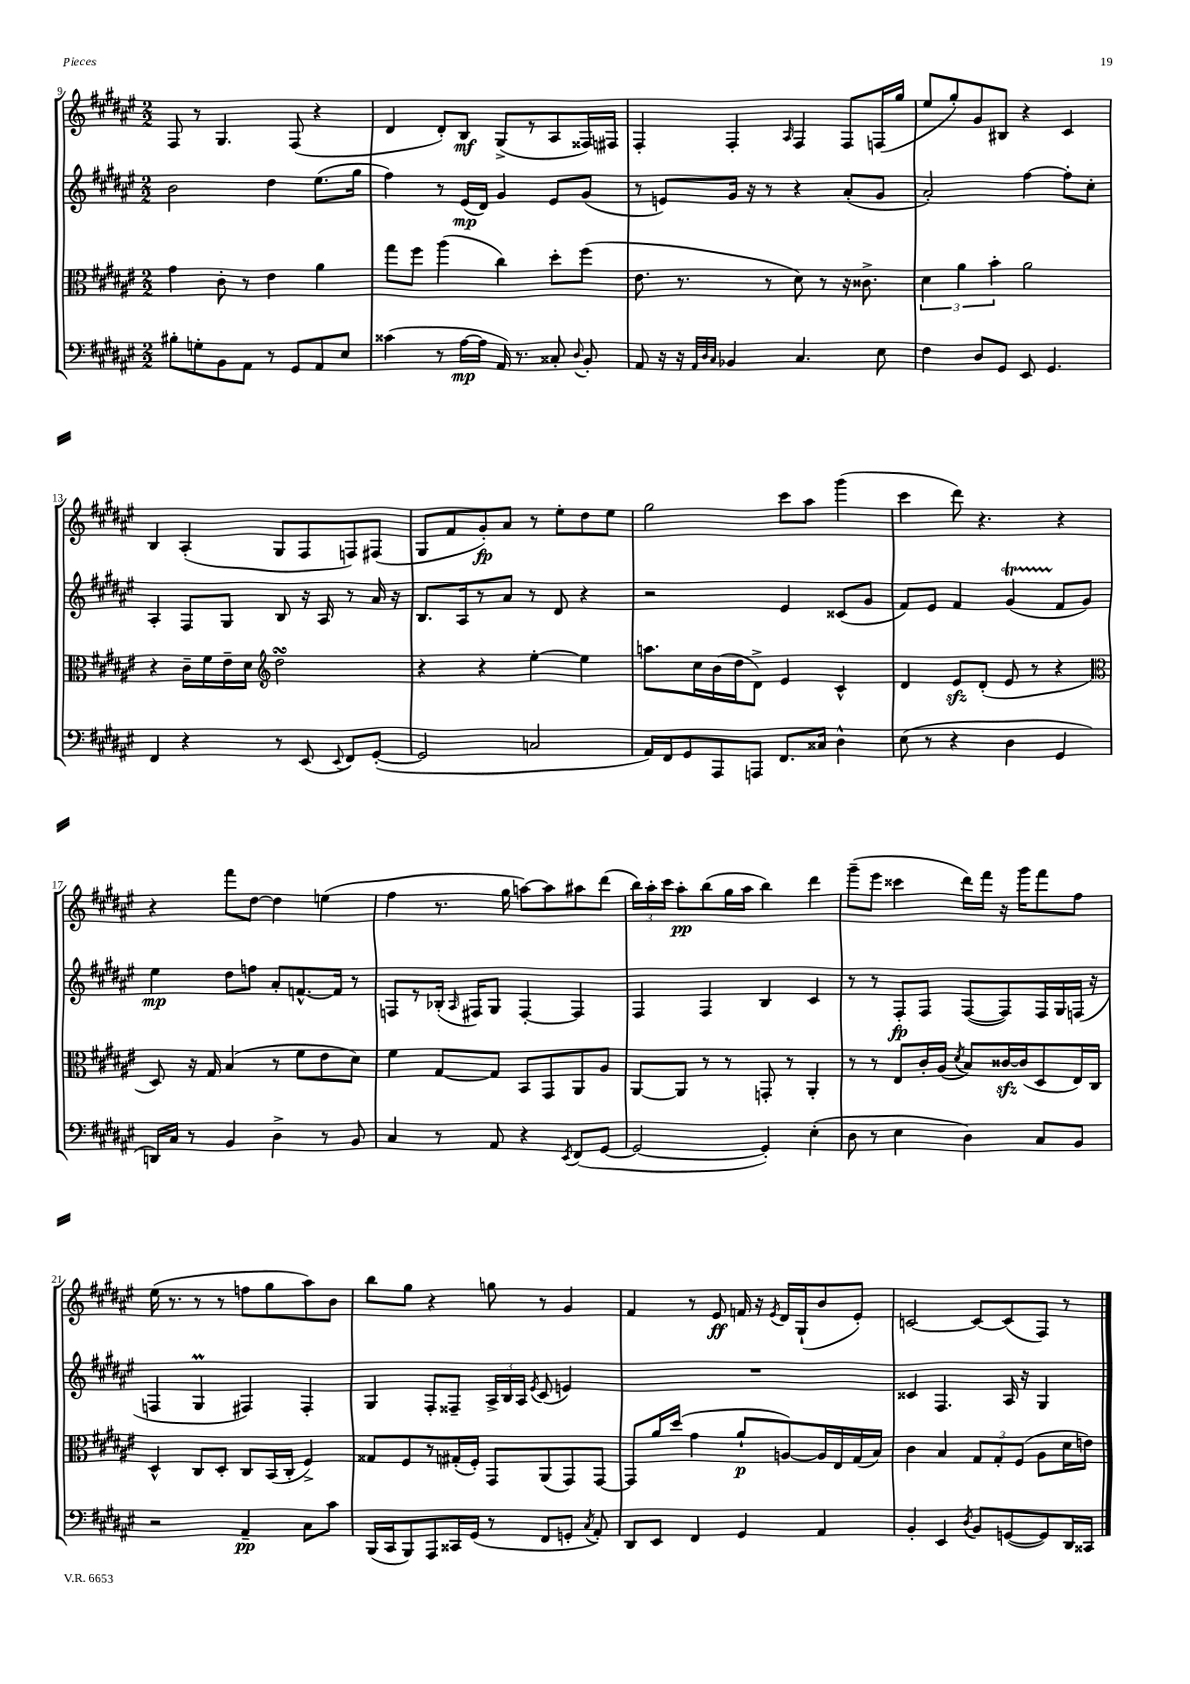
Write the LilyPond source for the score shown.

<<
\new StaffGroup <<
\new Staff = "s0" {
    \clef treble \key fis \major \numericTimeSignature \time 2/2
    \autoBeamOff fis8 r8 gis4. fis8( r4 |
    dis'4 dis'8[-.) b8]\mf gis8[->( r8 ais8 fisis16) fis16] |
    fis4-. fis4-. \grace { ais16 } fis4 fis8[ f16( gis''16] |
    eis''8[ gis''8-.) gis'8 bis8] r4 cis'4 |
    b4 ais4-.( gis8[ fis8 f8) fis8]( |
    gis8[ fis'8 gis'8-.\fp) ais'8] r8 eis''8[-. dis''8 eis''8] |
    gis''2 cis'''8[ ais''8] gis'''4( |
    cis'''4 dis'''8) r4. r4 |
    r4 fis'''8[ dis''8]~ dis''4 e''4( |
    fis''4 r8. gis''16 a''8[~) a''8 ais''8 dis'''8]( |
    \tuplet 3/2 { b''16[) ais''16-. cis'''16] } ais''8[-.\pp b''8( gis''16 ais''16] b''4) dis'''4 |
    gis'''8[--( eis'''8] cisis'''4 dis'''16[) fis'''16] r16 gis'''16[ fis'''8 fis''8] |
    eis''16( r8. r8 r8 f''8[ gis''8 ais''8) b'8] |
    b''8[ gis''8] r4 g''8 r8 gis'4 |
    fis'4 r8 eis'8\ff f'16 r16 \acciaccatura { eis'8 } dis'16[ gis16-!( b'8 eis'8]-.) |
    c'2~ c'8[~ c'8( fis8]) r8 \bar "|." |
}
\new Staff = "s1" {
    \clef treble \key fis \major \numericTimeSignature \time 2/2
    \autoBeamOff b'2 dis''4 eis''8.[( gis''16] |
    fis''4) r8 eis'16[\mp( dis'16]) gis'4 eis'8[ gis'8]( |
    r8 e'8[) gis'16] r16 r8 r4 ais'8[-.( gis'8] |
    ais'2-.) fis''4~ fis''8[-. cis''8]-. |
    ais4-. fis8[ gis8] b8 r16 ais16 r8 ais'16 r16 |
    b8.[ ais16 r8 ais'8] r8 dis'8 r4 |
    r2 eis'4 cisis'8[( gis'8] |
    fis'8[) eis'8] fis'4 gis'4\startTrillSpan( fis'8[\stopTrillSpan gis'8]) |
    eis''4\mp dis''8[ f''8] ais'8[-. f'8.~-^ f'16] r8 |
    f8[ r8 bes16]-.( \grace { ais16 } fis16[) gis8] fis4~-. fis4 |
    fis4 fis4 b4 cis'4 |
    r8 r8 fis8[-.\fp fis8] fis8[~( fis8) fis16 gis16 f16]( r16 |
    f4 gis4\prall fis4) fis4-. |
    gis4 fis8[-. fisis8]-- \tuplet 3/2 { ais16[-> b16 ais16] } \acciaccatura { eis'8 } cis'8( e'4) |
    R1 |
    cisis'4 fis4. ais16 r16 gis4 \bar "|." |
}
\new Staff = "s2" {
    \clef alto \key fis \major \numericTimeSignature \time 2/2
    \autoBeamOff gis'4 cis'8-. r8 eis'4 ais'4 |
    gis''8[ fis''8] ais''4( cis''4) dis''8[-. fis''8]( |
    eis'8. r8. r8 dis'8) r8 r16 cisis'8.-> |
    \tuplet 3/2 { dis'4 ais'4 b'4-. } ais'2 |
    r4 cis'16[-- fis'16 eis'16-- dis'16] \clef treble dis''2\turn |
    r4 r4 eis''4~-. eis''4 |
    a''8.[ cis''16 b'16( dis''16 dis'8]->) eis'4 cis'4-^ |
    dis'4 eis'8[\sfz dis'8]-.( eis'8 r8 r4 |
    \clef alto dis8) r16 gis16 b4( r8 fis'8[ eis'8 dis'8]) |
    fis'4 gis8[~ gis8] b,8[ gis,8 ais,8 ais8] |
    ais,8[~ ais,8] r8 r8 g,8-. r8 ais,4-. |
    r8 r8 eis8[ cis'16-. ais16]( \acciaccatura { dis'8 } b8[) cisis'16~\sfz cisis'16( dis8 eis16) cis16] |
    dis4-^ cis8[ dis8]-. cis8[ b,16( cis16]-. fis4->) |
    gisis8[ fis8 r8 gis16-.( fis16]-.) gis,8[ ais,8( gis,8) gis,8]~ |
    gis,8[ ais'16 dis''16]( gis'4 ais'8[-!\p a8~) a16 eis16 gis16( b16]) |
    cis'4 b4 \tuplet 3/2 { gis8[ gis8-. fis8]( } ais8[ dis'16 e'16]) \bar "|." |
}
\new Staff = "s3" {
    \clef bass \key fis \major \numericTimeSignature \time 2/2
    \autoBeamOff bis8[-. g8-. b,8 ais,8] r8 gis,8[ ais,8 eis8] |
    cisis'4( r8 ais16[~\mp ais16] ais,16) r8. cisis8-. \appoggiatura { dis8 } b,8-. |
    ais,8 r16 r16 \grace { ais,32[ dis32 cis32] } bes,4 cis4. eis8 |
    fis4 dis8[ gis,8] eis,8 gis,4. |
    fis,4 r4 r8 eis,8( \appoggiatura { eis,8 } fis,8[) gis,8]~-.( |
    gis,2 c2 |
    ais,16[) fis,16 gis,8 ais,,8 a,,8] fis,8.[ cisis16] dis4-^ |
    eis8( r8 r4 dis4 gis,4 |
    d,16[) cis16] r8 b,4 dis4-> r8 b,8 |
    cis4 r8 ais,8 r4 \acciaccatura { eis,8 } fis,8[( gis,8]~ |
    gis,2~ gis,4-.) eis4-.( |
    dis8 r8 eis4 dis4) cis8[ b,8] |
    r2 ais,4--\pp cis8[ cis'8] |
    b,,16[( cis,16 b,,8) ais,,8 cisis,16 gis,16]( r8 fis,8[ g,8]-. \acciaccatura { cis8 } ais,8-.) |
    dis,8[ eis,8] fis,4 gis,4 ais,4 |
    b,4-. eis,4 \acciaccatura { dis8 } b,8[ g,8~( g,8) dis,16 cisis,16] \bar "|." |
}
>>
>>
\layout { \context { \Score currentBarNumber = #9 } }
